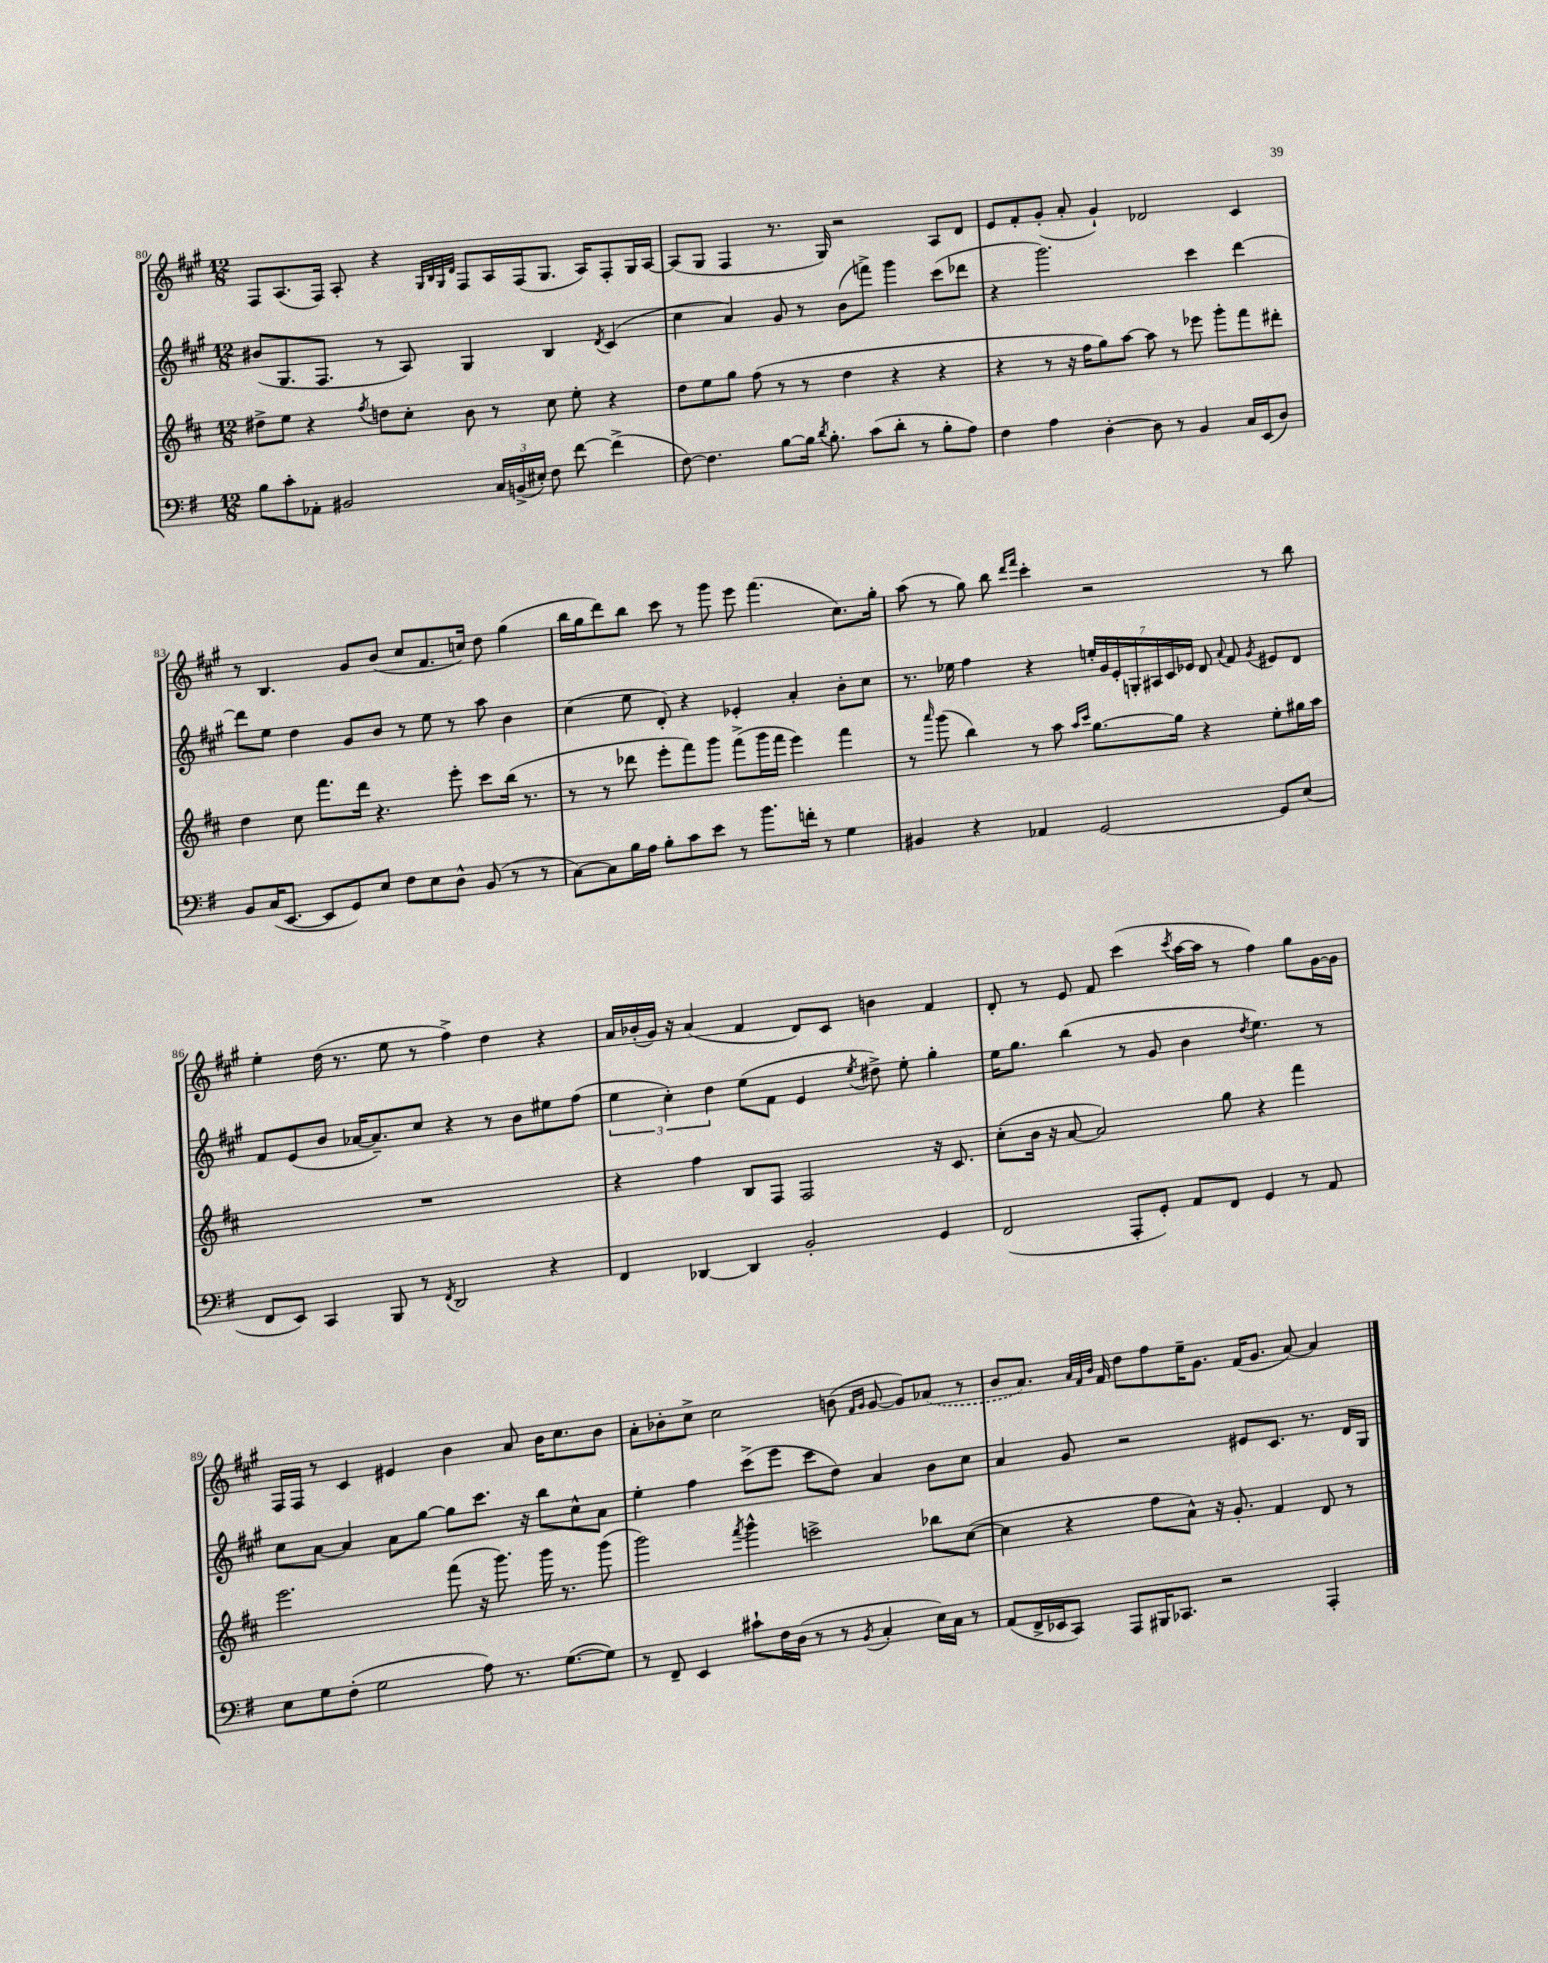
<<
\new StaffGroup <<
\new Staff = "s0" {
    \clef treble \key a \major \numericTimeSignature \time 12/8
    \autoBeamOff fis8[ a8.( fis16]) a8-. r4 \grace { gis32[ b32 gis32 d'32] } fis8[ a16 fis16( gis8.] a16[) fis8-. gis16 a16]~ |
    a8[( gis8] fis4 r8. gis16) r2 a8[ d'8] |
    e'8[ fis'8-. gis'8]-.( a'8-. gis'4-!) des'2 cis'4 |
    r8 b4. gis'8[ b'8]( cis''8[ fis'8. c''16]) d''8 gis''4( |
    b''16[ gis''16 d'''8) b''8] cis'''8 r8 gis'''8 e'''8 fis'''4.( cis''8.[) gis''16]-. |
    a''8( r8 gis''8) b''8 \grace { d'''16[ fis'''16] } cis'''4-. r2 r8 b''8 |
    e''4-. d''16( r8. e''8 r8 fis''4->) d''4 r4 |
    a'16[ bes'16-.( gis'16]) r16 a'4( fis'4 d'8[) cis'8] b'4 fis'4 |
    d'8-. r8 e'8 fis'8 cis'''4( \acciaccatura { cis'''8 } a''16[~ a''16] r8 fis''4) gis''8[ gis'16~ gis'16] |
    fis16[ fis16] r8 cis'4 eis'4 b'4 a'8 b'16[ cis''8. b'8] |
    a'8[-. bes'8-. cis''8]-> cis''2 b'8( \grace { fis'16[ gis'16] } gis'8~ gis'8[) \once \slurDashed aes'8]( r8 |
    b'8[ a'8.]) \grace { a'32[ fis'32 b'32] } fis'16 d''8[ fis''8 e''16-- gis'8.] fis'16[( gis'8.] a'8~) a'4 \bar "|." |
}
\new Staff = "s1" {
    \clef treble \key a \major \numericTimeSignature \time 12/8
    \autoBeamOff bis'8[( gis8. fis8.] r8 a8) gis4 b4 \acciaccatura { d'8 } cis'4( |
    cis''4 a'4) gis'8 r8 b'8[( f'''8]->) gis'''4 cis'''8[( des'''8] |
    r4 gis'''2.) cis'''4 d'''4~ |
    d'''8[ e''8] d''4 gis'8[ b'8] r8 e''8 r8 a''8 b'4 |
    cis''4( e''8 d'8-.) r4 ees'4-. a'4-. b'8[-. cis''8] |
    r8. ees''16 fis''4 r4 \tuplet 7/4 { e''16[-. gis'16 e'16-. g16-. ais16 cis'16 ees'16] } d'8 \appoggiatura { a'8 } fis'8 \acciaccatura { gis'8 } eis'8[ d'8] |
    fis'8[ e'8( b'8] aes'16[~ aes'8.--) cis''8] r4 r8 b'8[ eis''8 fis''8]( |
    \tuplet 3/2 { e''4 cis''4-.) d''4 } e''8[( fis'8] e'4 \acciaccatura { e''8 } dis''8->) e''8-. gis''4-. |
    e''16[ gis''8.] b''4( r8 gis'8 b'4 \acciaccatura { d''8 } e''4.) r8 |
    cis''8[ a'8]~ a'4 a'8[ gis''8]~ gis''8[ cis'''8.] r16 b''8[ cis''8-^ a'8] |
    e''4-. fis''4 cis'''8[->( e'''8] cis'''8[ d''8]) a'4 b'8[ cis''8] |
    a'4 gis'8 r2 eis'8[ cis'8.] r8. d'16[ gis16] \bar "|." |
}
\new Staff = "s2" {
    \clef treble \key d \major \numericTimeSignature \time 12/8
    \autoBeamOff dis''8[-> e''8] r4 \acciaccatura { fis''8 } d''8[ cis''8]-. b'8 r8 cis''8 e''8-. r4 |
    d''8[ e''8 g''8] fis''8( r8 r8 d''4 r4 r4 |
    r4 r8 r16 fis''16[ g''8) a''8]~ a''8 r8 ees'''8 g'''8[-. fis'''8 dis'''8]-. |
    d''4 cis''8 fis'''8.[ d'''16] r4. e'''8-. cis'''8[ b''16]( r8. |
    r8 r8 des'''8 e'''8[-. fis'''8) g'''8] fis'''8[->( g'''16 fis'''16] e'''4) fis'''4 |
    r8 \grace { a'''16 } g'''8( b''4) r8 a''8 \grace { a''16[ cis'''16] } g''8.[~ g''16] r4 e''8[-. gis''16 a''16] |
    R1. |
    r4 fis''4 b8[ fis8] fis2 r16 cis'8. |
    cis''8[-.( b'16] r16 a'8~ a'2) g''8 r4 fis'''4 |
    e'''2. fis'''8( r16 g'''8.) g'''16 r8. g'''8( |
    g'''2) \acciaccatura { fis'''8 } g'''4-^ c'''2-> bes''8[ cis''8]~( |
    cis''4 r4 fis''8[ a'8]-^) r16 g'8.-. fis'4 d'8 r8 \bar "|." |
}
\new Staff = "s3" {
    \clef bass \key g \major \numericTimeSignature \time 12/8
    \autoBeamOff b8[ c'8-. aes,8]-. bis,2 \tuplet 3/2 { c16[ b,16->( eis16]-.) } fis8 fis'8~ fis'4->( |
    fis8~) fis4. b8[~ b16] \acciaccatura { d'8 } b8.-. c'8[( d'8]-. r8 b8[-. a8]) |
    fis4 a4 d4~-. d8 r8 b,4 c16[ e,16( d8]) |
    b,8[ c16( e,8.]~ e,8[ g,8) e8] fis8[ e8 d8]-^ b,8( r8 r8 |
    c8[~) c8 b16 a16] b8[-. c'8 e'8] r8 b'8.[ f'16]-. r8 g4 |
    bis,4 r4 aes,4 g,2~ g,8[ e8]( |
    fis,8[ e,8]) c,4 b,,8 r8 \acciaccatura { fis,8 } d,2 r4 |
    fis,4 des,4~ des,4 b,2-. g,4 |
    fis,2( a,,8[-. g,8]-.) a,8[ fis,8] g,4 r8 a,8 |
    e8[ g8 fis8]-.( g2 a8) r8. g8.[~( g8]) |
    r8 fis,8-- e,4 cis'8[-! fis16 d16]( r8 r8 \acciaccatura { b,8 } c4-. e16[) c16] r8 |
    a,8[( fis,16-> ees,16 c,8]) a,,8[ bis,,16 ces,8.] r2 a,,4-. \bar "|." |
}
>>
>>
\layout { \context { \Score currentBarNumber = #80 } }
